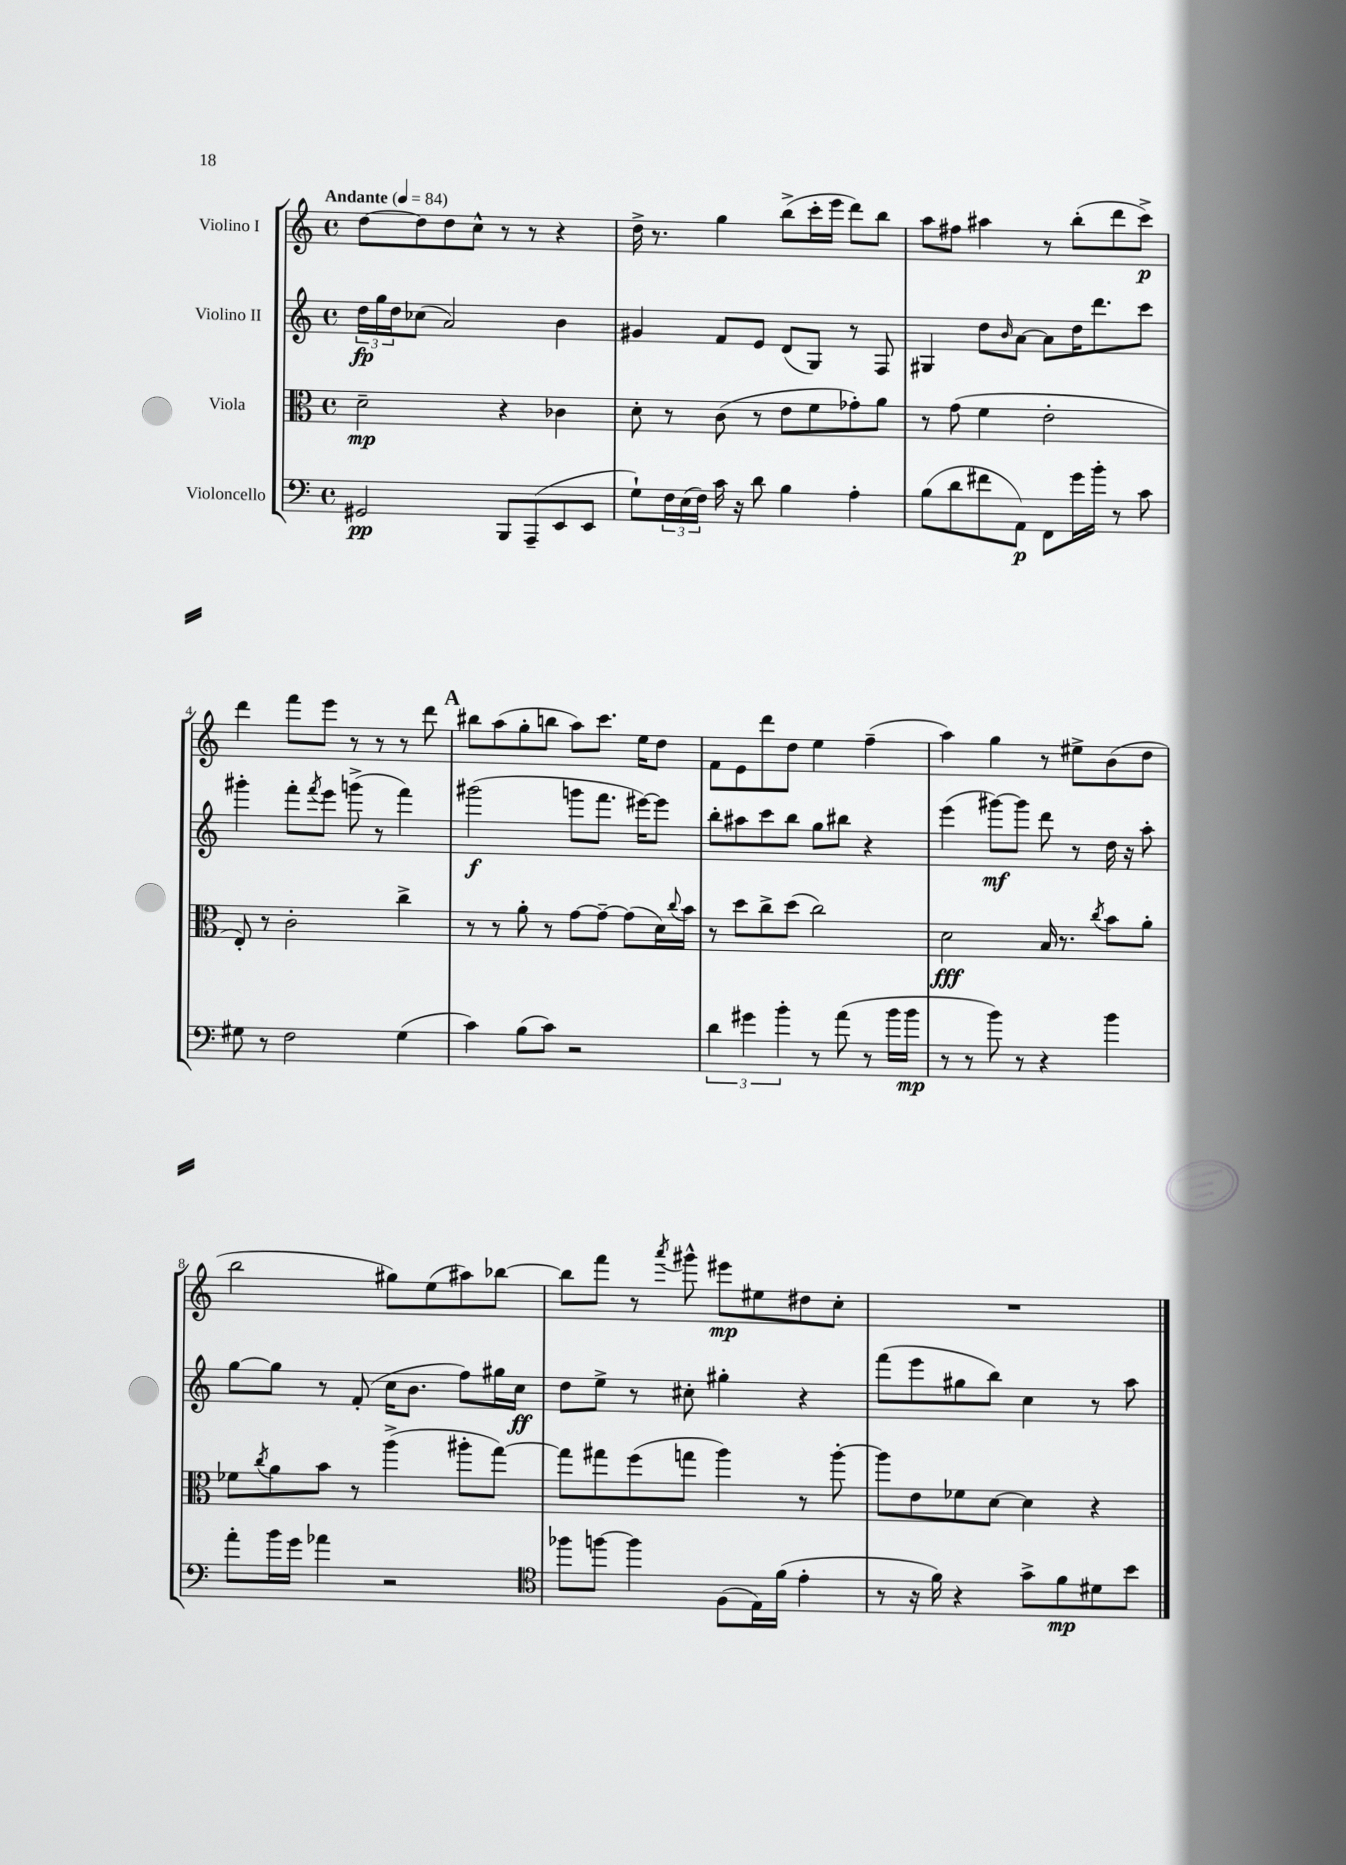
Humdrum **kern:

**kern	**dynam	**kern	**dynam	**kern	**dynam	**kern	**dynam
*part4	*part4	*part3	*part3	*part2	*part2	*part1	*part1
*staff4	*staff4	*staff3	*staff3	*staff2	*staff2	*staff1	*staff1
*I"Violoncello	*	*I"Viola	*	*I"Violino II	*	*I"Violino I	*
*clefF4	*	*clefC3	*	*clefG2	*	*clefG2	*
*k[]	*	*k[]	*	*k[]	*	*k[]	*
*M4/4	*	*M4/4	*	*M4/4	*	*M4/4	*
*met(c)	*	*met(c)	*	*met(c)	*	*met(c)	*
*MM84	*	*MM84	*	*MM84	*	*MM84	*
=1	=1	=1	=1	=1	=1	=1	=1
!	!	!	!	!	!	!LO:TX:a:B:t=Andante	!
2GG#X/	pp	2d~\	mp	24dd\LL	fp	[8dd\L	.
.	.	.	.	24gg\	.	.	.
.	.	.	.	24dd\J	.	.	.
.	.	.	.	(8cc-X\J	.	8dd\]	.
.	.	.	.	2a/)	.	8dd\	.
.	.	.	.	.	.	8cc^^\J	.
8BBB/L	.	4r	.	.	.	8r	.
(8AAA~/	.	.	.	.	.	8r	.
8EE/	.	4c-X\	.	4b\	.	4r	.
8EE/J	.	.	.	.	.	.	.
=2	=2	=2	=2	=2	=2	=2	=2
8G`\L)	.	8d'\	.	4g#X/	.	16dd^\	.
.	.	.	.	.	.	8.r	.
24F\L	.	8r	.	.	.	.	.
(24E\	.	.	.	.	.	.	.
24F\JJ)	.	.	.	.	.	.	.
16c\	.	(8c\	.	8f/L	.	4gg\	.
16r	.	.	.	.	.	.	.
8d\	.	8r	.	8e/J	.	.	.
4B\	.	8e\L	.	(8d/L	.	(8bb^\L	.
.	.	8f\	.	8G/J)	.	16ccc'\L	.
.	.	.	.	.	.	16eee\JJ	.
4A'\	.	8g-X'\)	.	8r	.	8ddd\L)	.
.	.	8a\J	.	8F/	.	8bb\J	.
=3	=3	=3	=3	=3	=3	=3	=3
(8B\L	.	8r	.	4G#X/	.	8aa\L	.
8d\	.	(8g\	.	.	.	8ff#X\J	.
8f#X\	.	4f\	.	8dd\L	.	4aa#X\	.
.	.	.	.	16qqb/	.	.	.
8AA\J)	p	.	.	[8a\J	.	.	.
8FF\L	.	2e'\	.	8a\L]	.	8r	.
16g\L	.	.	.	16dd\K	.	(8bb'\L	.
16b'\JJ	.	.	.	8.ddd\	.	.	.
8r	.	.	.	.	.	8ddd\	.
8c\	.	.	.	8ccc\J	.	8ccc^\J)	p
!!LO:LB:g=z
=4	=4	=4	=4	=4	=4	=4	=4
8G#X\	.	8E'/)	.	4ggg#X'\	.	4ddd\	.
8r	.	8r	.	.	.	.	.
2F\	.	2c'\	.	8fff'\L	.	8fff\L	.
.	.	.	.	8qfff/	.	.	.
.	.	.	.	8eee\J	.	8eee\J	.
.	.	.	.	(8gggn^\	.	8r	.
.	.	.	.	8r	.	8r	.
(4G#\	.	4cc^\	.	4fff\)	.	8r	.
.	.	.	.	.	.	8ddd\	.
!!LO:REH:place=s1:t=A
=5	=5	=5	=5	=5	=5	=5	=5
4c\)	.	8r	.	(2ggg#X\	f	8bb#X\L	.
.	.	8r	.	.	.	(8aa\	.
(8B\L	.	8a'\	.	.	.	8gg'\	.
8c\J)	.	8r	.	.	.	8bbn\J	.
2r	.	[8g\L	.	8gggn\L	.	8aa\L)	.
.	.	8g~\J_	.	8.fff\J	.	8.ccc\J	.
.	.	(8g\L]	.	.	.	.	.
.	.	.	.	[16eee#X\KL)	.	16ee\KL	.
.	.	16d\L)	.	8eee#\J]	.	8dd\J	.
.	.	8qqcc/	.	.	.	.	.
.	.	16b\JJ	.	.	.	.	.
=6	=6	=6	=6	=6	=6	=6	=6
6d\	.	8r	.	8bb'\L	.	8f\L	.
.	.	8dd\L	.	8aa#X\	.	8e\	.
6g#X\	.	.	.	.	.	.	.
.	.	8cc^\	.	8ccc\	.	8ddd\	.
6b'\	.	.	.	.	.	.	.
.	.	(8dd\J	.	8bb\J	.	8dd\J	.
8r	.	2cc\)	.	8gg\L	.	4ee\	.
(8a\	.	.	.	8bb#X\J	.	.	.
8r	.	.	.	4r	.	(4ff~\	.
16b\LL	.	.	.	.	.	.	.
16b\JJ	mp	.	.	.	.	.	.
=7	=7	=7	=7	=7	=7	=7	=7
8r	.	2d\	fff	(4eee\	.	4aa\)	.
8r	.	.	.	.	.	.	.
8b\)	.	.	.	[8ggg#X\L)	mf	4gg\	.
8r	.	.	.	8ggg#\J]	.	.	.
4r	.	16B/	.	8ddd\	.	8r	.
.	.	8.r	.	.	.	.	.
.	.	.	.	8r	.	8ee#X^\L	.
.	.	8qcc/	.	.	.	.	.
4b\	.	8b\L	.	16dd\	.	(8b\	.
.	.	.	.	16r	.	.	.
.	.	8a'\J	.	8aa'\	.	8dd\J	.
!!LO:LB:g=z
=8	=8	=8	=8	=8	=8	=8	=8
8a'\L	.	8f-X\L	.	[8gg\L	.	2bb\	.
.	.	8qcc/	.	.	.	.	.
16b\L	.	8a\	.	8gg\J]	.	.	.
16g\JJ	.	.	.	.	.	.	.
4a-X\	.	8b\J	.	8r	.	.	.
.	.	8r	.	(8f'/	.	.	.
2r	.	(4aa^\	.	16cc\KL	.	8gg#X\L)	.
.	.	.	.	8.b\J	.	.	.
.	.	.	.	.	.	(8ee\	.
.	.	8aa#X'\L	.	8ff\L)	.	8aa#X\)	.
.	.	[8gg\J)	.	16gg#X\L	.	[8bb-X\J	.
.	.	.	.	16cc\JJ	ff	.	.
=9	=9	=9	=9	=9	=9	=9	=9
*clefC4	*	*	*	*	*	*	*
8ff-X\L	.	8gg\L]	.	8dd\L	.	8bb-\L]	.
[8ffn\J	.	8gg#X\	.	8ee^\J	.	8fff\J	.
4ff\]	.	(8ff\	.	8r	.	8r	.
.	.	.	.	.	.	8qaaa/	.
.	.	8ggn\J	.	8cc#X'\	.	8ggg#X^^\	.
(8F\L	.	4aa\)	.	4gg#X'\	.	8eee#X\L	mp
16E\L)	.	.	.	.	.	8ee#X\	.
(16f\JJ	.	.	.	.	.	.	.
4e'\	.	8r	.	4r	.	8dd#X\	.
.	.	[8aa'\	.	.	.	8cc'\J	.
=10	=10	=10	=10	=10	=10	=10	=10
8r	.	8aa\L]	.	(8fff\L	.	1r	.
16r	.	8e\	.	8eee\	.	.	.
16f\)	.	.	.	.	.	.	.
4r	.	8f-X\	.	8gg#X\	.	.	.
.	.	[8d\J	.	8bb\J)	.	.	.
8g^\L	.	4d\]	.	4cc\	.	.	.
8f\	mp	.	.	.	.	.	.
8d#X\	.	4r	.	8r	.	.	.
8b\J	.	.	.	8aa\	.	.	.
==	==	==	==	==	==	==	==
*-	*-	*-	*-	*-	*-	*-	*-
